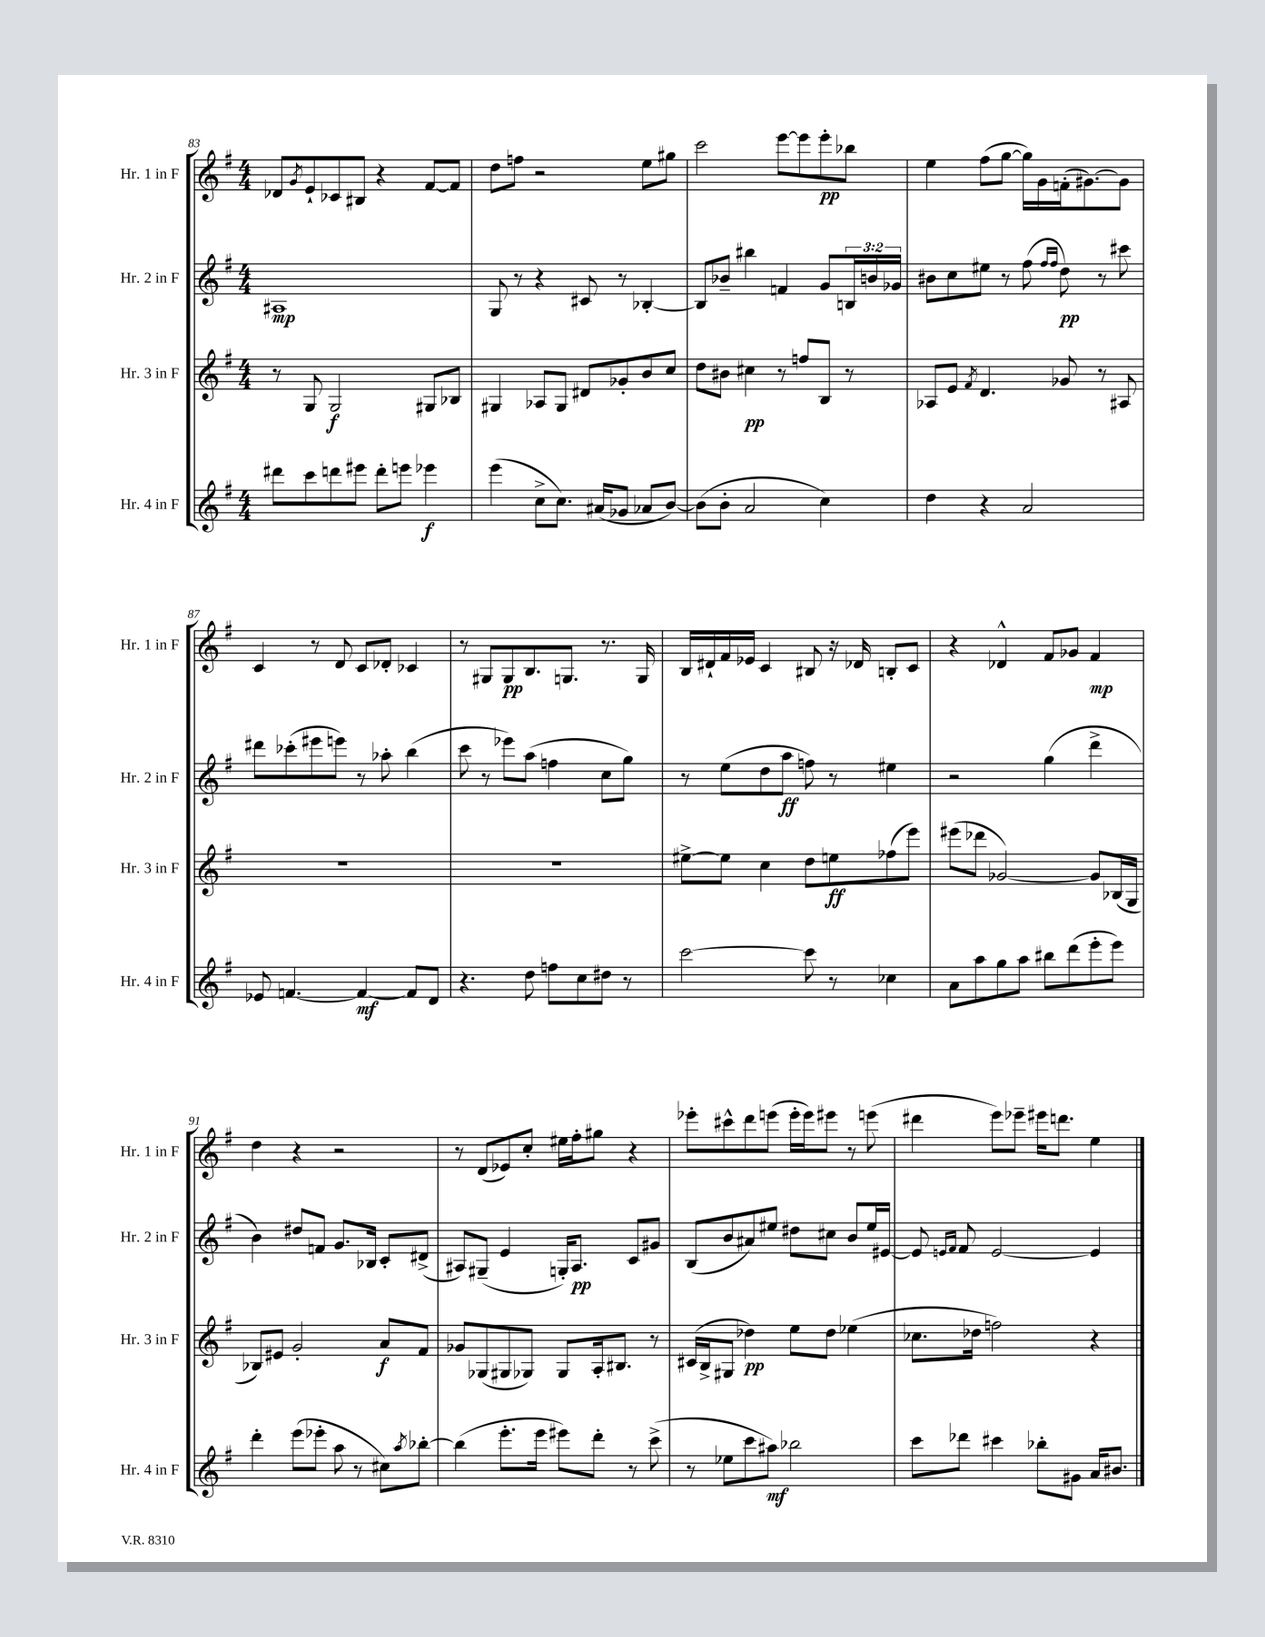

**kern	**dynam	**kern	**dynam	**kern	**dynam	**kern	**dynam
*part4	*part4	*part3	*part3	*part2	*part2	*part1	*part1
*staff4	*staff4	*staff3	*staff3	*staff2	*staff2	*staff1	*staff1
*I"Hr. 4 in F	*	*I"Hr. 3 in F	*	*I"Hr. 2 in F	*	*I"Hr. 1 in F	*
*I'Hr. 4 in F	*	*I'Hr. 3 in F	*	*I'Hr. 2 in F	*	*I'Hr. 1 in F	*
*clefG2	*	*clefG2	*	*clefG2	*	*clefG2	*
*k[f#]	*	*k[f#]	*	*k[f#]	*	*k[f#]	*
*M4/4	*	*M4/4	*	*M4/4	*	*M4/4	*
=83	=83	=83	=83	=83	=83	=83	=83
8ddd#X\L	.	8r	.	1A#X	mp	8d-X/L	.
.	.	.	.	.	.	8qg/	.
8ccc\	.	8G/	.	.	.	8e`/	.
8dddn\	.	2G/	f	.	.	8c-X/	.
8eee#X\J	.	.	.	.	.	8B#X/J	.
8ddd'\L	.	.	.	.	.	4r	.
8eeen\J	.	.	.	.	.	.	.
4eee-X\	f	8G#X/L	.	.	.	[8f#/L	.
.	.	8B-X/J	.	.	.	8f#/J]	.
=84	=84	=84	=84	=84	=84	=84	=84
(4eee\	.	4G#X/	.	8G/	.	8dd\L	.
.	.	.	.	8r	.	8ffn\J	.
8cc^\L	.	8A-X/L	.	4r	.	2r	.
8.cc\J)	.	8G#/J	.	.	.	.	.
.	.	8d#X/L	.	8c#X/	.	.	.
(16a#X/KL	.	.	.	.	.	.	.
8g-X/J	.	8g-X'/	.	8r	.	.	.
8a-X/L	.	8b/	.	[4B-X'/	.	8ee\L	.
[8b/J)	.	8cc/J	.	.	.	8gg#X\J	.
=85	=85	=85	=85	=85	=85	=85	=85
(8b\L]	.	8dd\L	.	8B-/L]	.	2ccc\	.
8b'\J	.	8b#X\J	.	8b-X~/J	.	.	.
2a/	.	4cc#X\	pp	4bb#X\	.	.	.
.	.	8r	.	4fn/	.	[8eee\L	.
.	.	8ffn/L	.	.	.	8eee\]	.
4cc\)	.	8B/J	.	8g/L	.	8eee'\	pp
.	.	8r	.	24Bn/L	.	8bb-X\J	.
.	.	.	.	24bn/	.	.	.
.	.	.	.	24g-X/JJ	.	.	.
=86	=86	=86	=86	=86	=86	=86	=86
4dd\	.	8A-X/L	.	8b#X\L	.	4ee\	.
.	.	8e/J	.	8cc\	.	.	.
.	.	8qf#/	.	.	.	.	.
4r	.	4.d/	.	8ee#X\J	.	(8ff#\L	.
.	.	.	.	8r	.	[8gg\J	.
2a/	.	.	.	(8ff#\	.	16gg\LL])	.
.	.	.	.	.	.	16g\	.
.	.	.	.	16qqff#/LL	.	.	.
.	.	.	.	16qqff#/JJ	.	.	.
.	.	8g-X/	.	8dd\)	pp	(16fn'\J	.
.	.	.	.	.	.	[8.g#X\)	.
.	.	8r	.	8r	.	.	.
.	.	8A#X/	.	8ccc#X\	.	8g#\J]	.
!!LO:LB:g=z
=87	=87	=87	=87	=87	=87	=87	=87
8e-X/	.	1r	.	8ddd#X\L	.	4c/	.
[4.fn/	.	.	.	(8ccc-X'\	.	.	.
.	.	.	.	8eee#X\	.	8r	.
.	.	.	.	8eeen\J)	.	8d/	.
4f/_	mf	.	.	8r	.	8c/L	.
.	.	.	.	8aa-X'\	.	8d-X'/J	.
8f/L]	.	.	.	(4bb\	.	4c-X/	.
8d/J	.	.	.	.	.	.	.
=88	=88	=88	=88	=88	=88	=88	=88
4.r	.	1r	.	8ccc\	.	8r	.
.	.	.	.	8r	.	8G#X/L	.
.	.	.	.	8eee-X\L)	.	8G#/	pp
8dd\	.	.	.	(8aa\J	.	8.B/	.
8ffn\L	.	.	.	4ffn\	.	.	.
.	.	.	.	.	.	8.Gn/J	.
8cc\	.	.	.	.	.	.	.
8dd#X\J	.	.	.	8cc\L	.	8.r	.
8r	.	.	.	8gg\J)	.	.	.
.	.	.	.	.	.	16G/	.
=89	=89	=89	=89	=89	=89	=89	=89
[2ccc\	.	[8ee#X^\L	.	8r	.	16B/LL	.
.	.	.	.	.	.	16d#X`/	.
.	.	8ee#\J]	.	(8ee\L	.	16f#/	.
.	.	.	.	.	.	16e-X/JJ	.
.	.	4cc\	.	8dd\	.	4c/	.
.	.	.	.	8aa\J	ff	.	.
8ccc\]	.	8dd\L	.	8ffn\)	.	8B#X/	.
8r	.	8een\	ff	8r	.	16r	.
.	.	.	.	.	.	16d-X/	.
4cc-X\	.	(8ff-X\	.	4ee#X\	.	8Bn'/L	.
.	.	8eee\J)	.	.	.	8c/J	.
=90	=90	=90	=90	=90	=90	=90	=90
8a\L	.	(8eee#X\L	.	2r	.	4r	.
8aa\	.	8ddd-X\J	.	.	.	.	.
8gg\	.	[2g-X/)	.	.	.	4d-X^^/	.
8aa\J	.	.	.	.	.	.	.
8bb#X\L	.	.	.	(4gg\	.	8f#/L	.
(8ddd\	.	.	.	.	.	8g-X/J	.
8eee'\	.	8g-/L]	.	4ddd^\	.	4f#/	mp
8eee\J)	.	(16B-X/L	.	.	.	.	.
.	.	16G/JJ	.	.	.	.	.
!!LO:LB:g=z
=91	=91	=91	=91	=91	=91	=91	=91
4ddd'\	.	8B-X/L)	.	4b\)	.	4dd\	.
.	.	8e#X/J	.	.	.	.	.
(8eee\L	.	2g'/	.	8dd#X/L	.	4r	.
8eee-X'\J	.	.	.	8fn/J	.	.	.
8aa\	.	.	.	8.g/L	.	2r	.
8r	.	.	.	.	.	.	.
.	.	.	.	16B-X/Jk	.	.	.
8cc#X\L)	.	8a/L	f	8c'/L	.	.	.
8qaa/	.	.	.	.	.	.	.
[8bb-X'\J	.	8f#/J	.	(8d#X^/J	.	.	.
=92	=92	=92	=92	=92	=92	=92	=92
(4bb-\]	.	8g-X/L	.	8A#X/L)	.	8r	.
.	.	(8G-X/	.	(8G#X~/J	.	(8d/L	.
8.eee'\L	.	8G#X/	.	4e/	.	8e-X/)	.
.	.	8G-X/J)	.	.	.	8cc'/J	.
16eee\Jk	.	.	.	.	.	.	.
8eee#X\L)	.	8G-/L	.	16Gn'/KL)	.	16ee#X\LL	.
.	.	.	.	8.A#/J	pp	16ff#'\J	.
8ddd'\J	.	16A'/k	.	.	.	8gg#X\J	.
.	.	8.B#X/J	.	.	.	.	.
8r	.	.	.	8c/L	.	4r	.
(8ccc^\	.	8r	.	8g#X/J	.	.	.
=93	=93	=93	=93	=93	=93	=93	=93
8r	.	(16c#X/LL	.	(8B/L	.	8eee-X'\L	.
.	.	16B^/J	.	.	.	.	.
8ee-X\L	.	8G#X/J	.	8b/	.	8ccc#X^^\	.
8ccc\	.	4dd-X\)	pp	8a#X/)	.	8ddd\	.
8aa#X\J)	mf	.	.	8ee#X/J	.	(8eeen\J	.
2bb-X\	.	8ee\L	.	8dd#X\L	.	16eee'\LL	.
.	.	.	.	.	.	16eee\J)	.
.	.	8dd-\J	.	8cc#X\J	.	8eee#X\J	.
.	.	(4ee-X\	.	8b/L	.	8r	.
.	.	.	.	16ee#/L	.	(8eeen\	.
.	.	.	.	[16e#X/JJ	.	.	.
=94	=94	=94	=94	=94	=94	=94	=94
8ccc\L	.	8.cc-X\L	.	8e#/]	.	4ddd#X\	.
.	.	.	.	16qqen/LL	.	.	.
.	.	.	.	16qqf#/JJ	.	.	.
8ddd-X\J	.	.	.	8f#/	.	.	.
.	.	16dd-X\Jk	.	.	.	.	.
4ccc#X\	.	2ffn\)	.	[2e/	.	8eee\L)	.
.	.	.	.	.	.	8eee-X~\J	.
8bb-X'\L	.	.	.	.	.	16eee#X\KL	.
.	.	.	.	.	.	8.dddn\J	.
8g#X\J	.	.	.	.	.	.	.
16a/KL	.	4r	.	4e/]	.	4ee\	.
8.b#X/J	.	.	.	.	.	.	.
==	==	==	==	==	==	==	==
*-	*-	*-	*-	*-	*-	*-	*-
